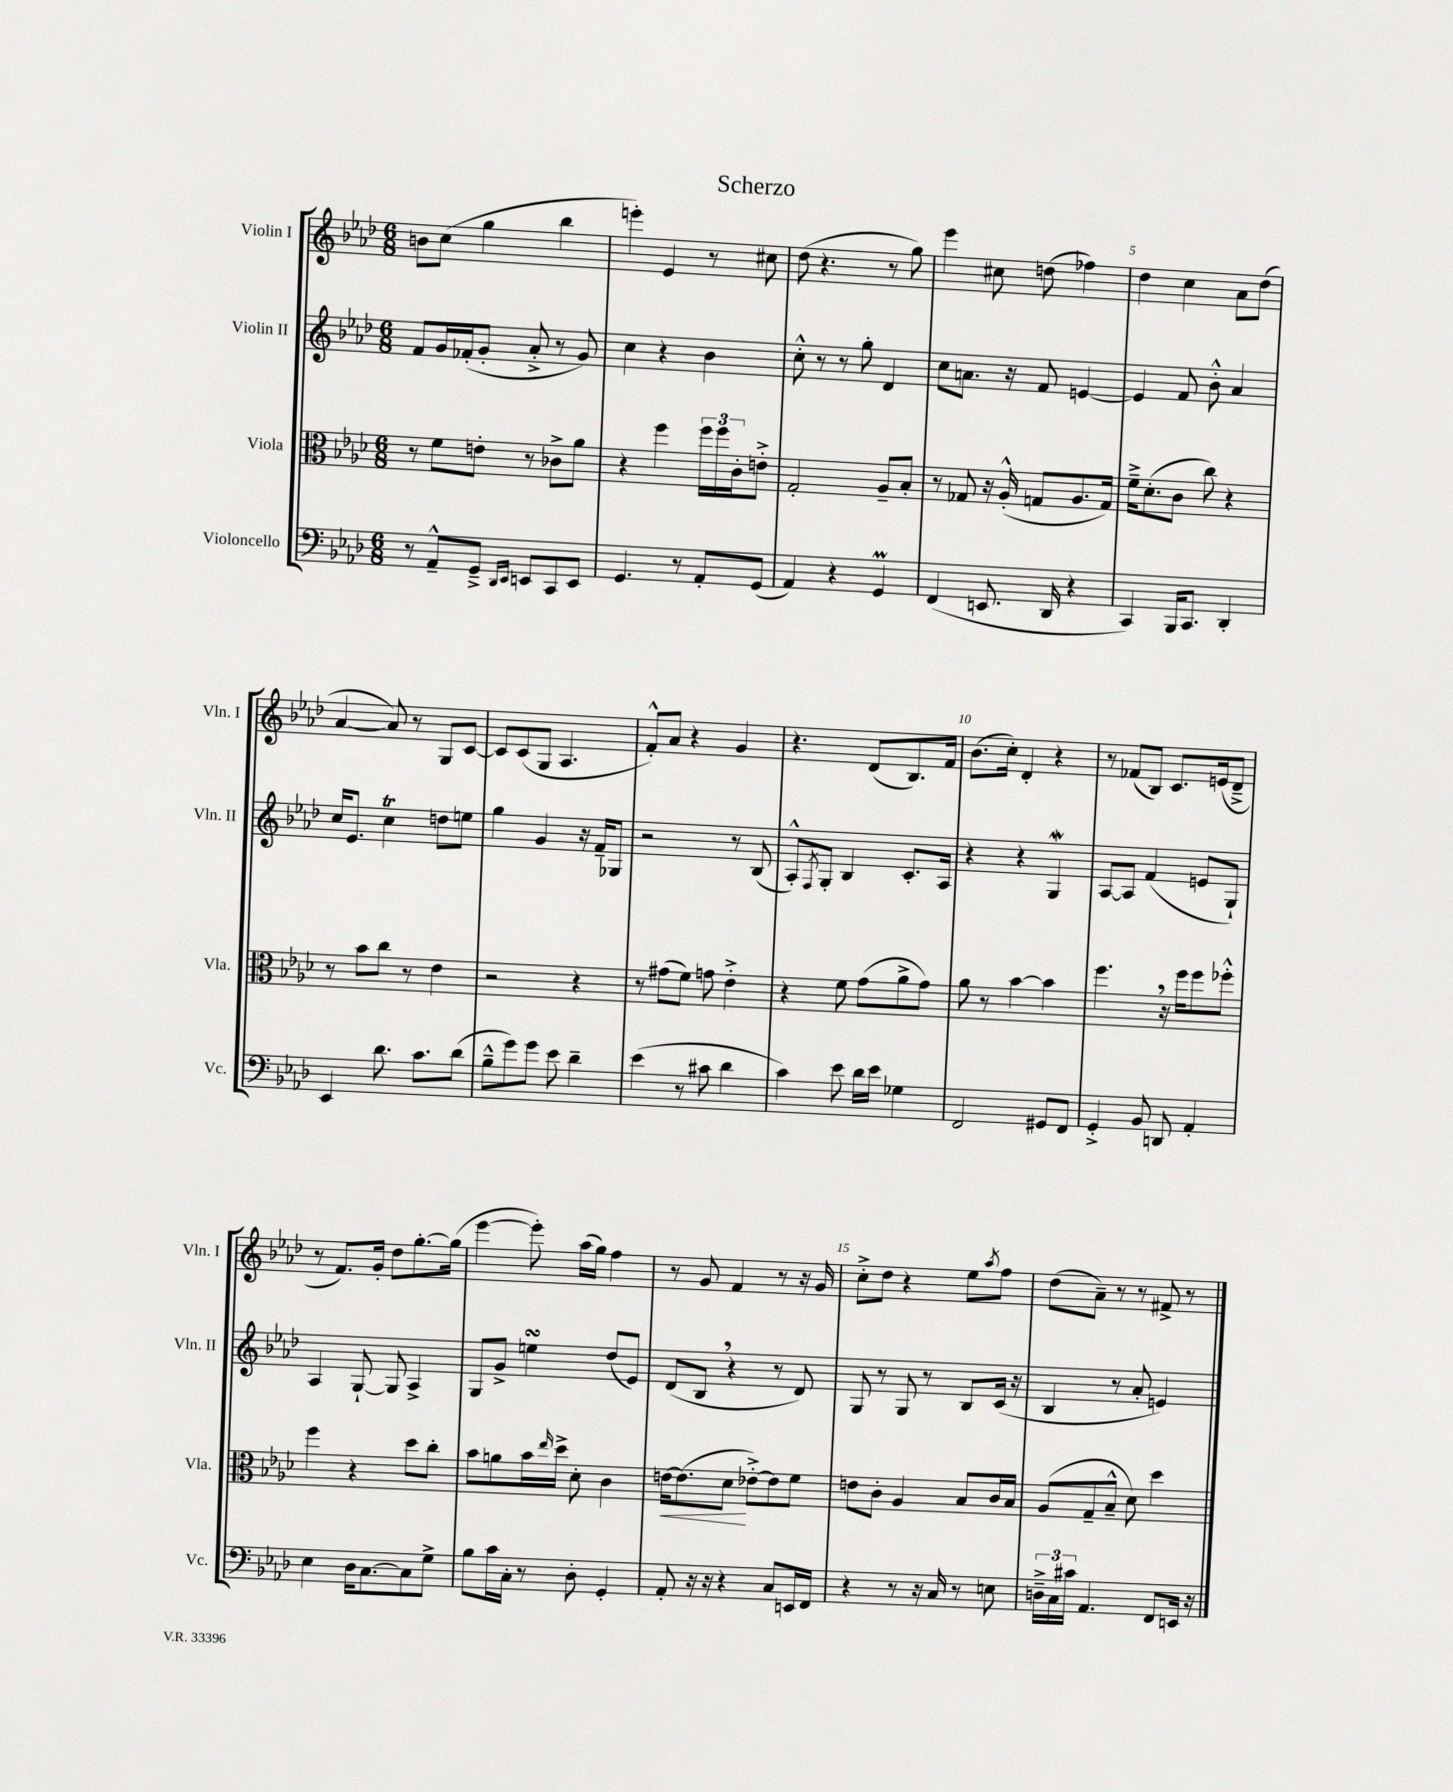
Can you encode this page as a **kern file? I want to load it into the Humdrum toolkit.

**kern	**kern	**kern	**kern
*staff4	*staff3	*staff2	*staff1
*clefF4	*clefC3	*clefG2	*clefG2
*k[b-e-a-d-]	*k[b-e-a-d-]	*k[b-e-a-d-]	*k[b-e-a-d-]
*M6/8	*M6/8	*M6/8	*M6/8
8r	8r	8f	8b
8AA-~^^	8f	16g	(8cc
.	.	(16f-'	.
8GG~^	8e'	8g'	4gg
16qqDD-	.	.	.
16qqEE-	.	.	.
8EE	8r	8a-'^	.
8CC	8c-^	8r	4bb-
8EE	8a-	8g)	.
=	=	=	=
4.GG	4r	4cc	4eee')
.	4ff	4r	4e-
8r	.	.	.
8AA-'	24ff	4b-	8r
.	24ff	.	.
.	24c'	.	.
(8GG	8e'^	.	8cc#
=	=	=	=
4AA-)	2G'	8cc'^^	(8dd-
.	.	8r	4.r
4r	.	8r	.
.	.	8gg'	.
4GG	8A-~	4d-	8r
.	8B-'	.	8gg)
=	=	=	=
(4FF	8r	8cc	4eee-
.	8G-	8.a	.
8.EE	16r	.	8cc#
.	(16A-'^^	16r	.
.	8G	8f	(8dd
16DD-	.	.	.
4r	8.A-	[4e	4ff-)
.	16G)	.	.
=	=	=	=
4CC)	16f~^	4e]	4dd-
.	(8.d-'	.	.
16BBB-	8c	8f	4cc
8.CC	.	.	.
.	8cc)	8b-'^^	.
4DD-'	4r	4a-	8a-
.	.	.	(8dd-
=	=	=	=
4EE-	8r	16cc	[4a-
.	.	8.e-	.
.	8b-	.	.
8.d-	8cc	4cc	8a-])
.	8r	.	8r
8.c	.	.	.
.	4e-	8dd	8G
(8d-	.	8ee	[8c
=	=	=	=
8B-~^^	2r	4gg	8c]
8g)	.	.	(8c
8g	.	4g	8G
8e-	.	.	4.A-
4d-~	4r	16r	.
.	.	16f~	.
.	.	8G-	.
=	=	=	=
(4e-	8r	2r	8f'^^)
.	(8g#	.	8a-
8r	8f)	.	4r
8c#	8g	.	.
4d-	4e-'^	8r	4g
.	.	(8B-	.
=	=	=	=
4c)	4r	8A-'^^)	4.r
.	.	8qF	.
.	.	8G'	.
8e-	8f	4B-	.
16d-	(8g	.	(8d-
16e-	.	.	.
4G-	8a-^	8.c'	8.B-)
.	8g)	.	.
.	.	16A-	16f
=	=	=	=
2FF	8a-	4r	(8.b-
.	8r	.	.
.	.	.	16cc')
.	[4b-	4r	4d-'
8GG#	4b-]	4G	4r
8FF	.	.	.
=	=	=	=
4GG'^	4.ff	[8A-	8r
.	.	8A-]	(8f-
8BB-	.	(4f	8B-)
8DD	16r	.	8.c
.	16ff	.	.
4AA-'	8ff	8e	.
.	.	.	(16e
.	8ff-'^^	8G`)	8d-~^
=	=	=	=
4E-	4ff	4A-	8r
.	.	.	8.f)
16D-	4r	[8G`	.
[8.C	.	.	16g'
.	.	8G]	8dd-
8C]	8dd-	4A-^	[8.gg'
8G^	8cc'	.	.
.	.	.	(16gg]
=	=	=	=
8B-	8b-	8G	[4eee-
16c	8a	8g^	.
16C'	.	.	.
8r	16b-	4ee	8eee-'])
.	16qqee-	.	.
.	16dd-^	.	.
8D-'	8d-'	.	(16aa-
.	.	.	16gg)
4GG'	4c	(8dd-	4ff
.	.	8e-)	.
=	=	=	=
8AA-'	[16e	(8d-	8r
.	(8.e]	.	.
16r	.	8B-	8g
16r	.	.	.
4r	8d-	4r	4f
.	[8e-'^)	.	.
8C	8e-]	8r	8r
16EE	8f	8d-)	16r
16FF	.	.	16g
=	=	=	=
4r	8e	8G	8cc'^
.	8c'	8r	8dd-
8r	4A-	8G	4r
16r	.	8r	.
16C	.	.	.
8r	8B-	8B-	8ee-
.	.	.	8qaa-
8E	16c	(16c	8ff
.	16B-	16r	.
=	=	=	=
24D~^	(8A-	4B-	(8dd-
24C	.	.	.
24c#	.	.	.
4.AA-	8G~	.	8a-~)
.	8B-~^^	8r	8r
.	8d-)	8a-'	8r
8FF	4dd-	4e)	8f#^
16EE	.	.	8r
16r	.	.	.
==	==	==	==
*-	*-	*-	*-
